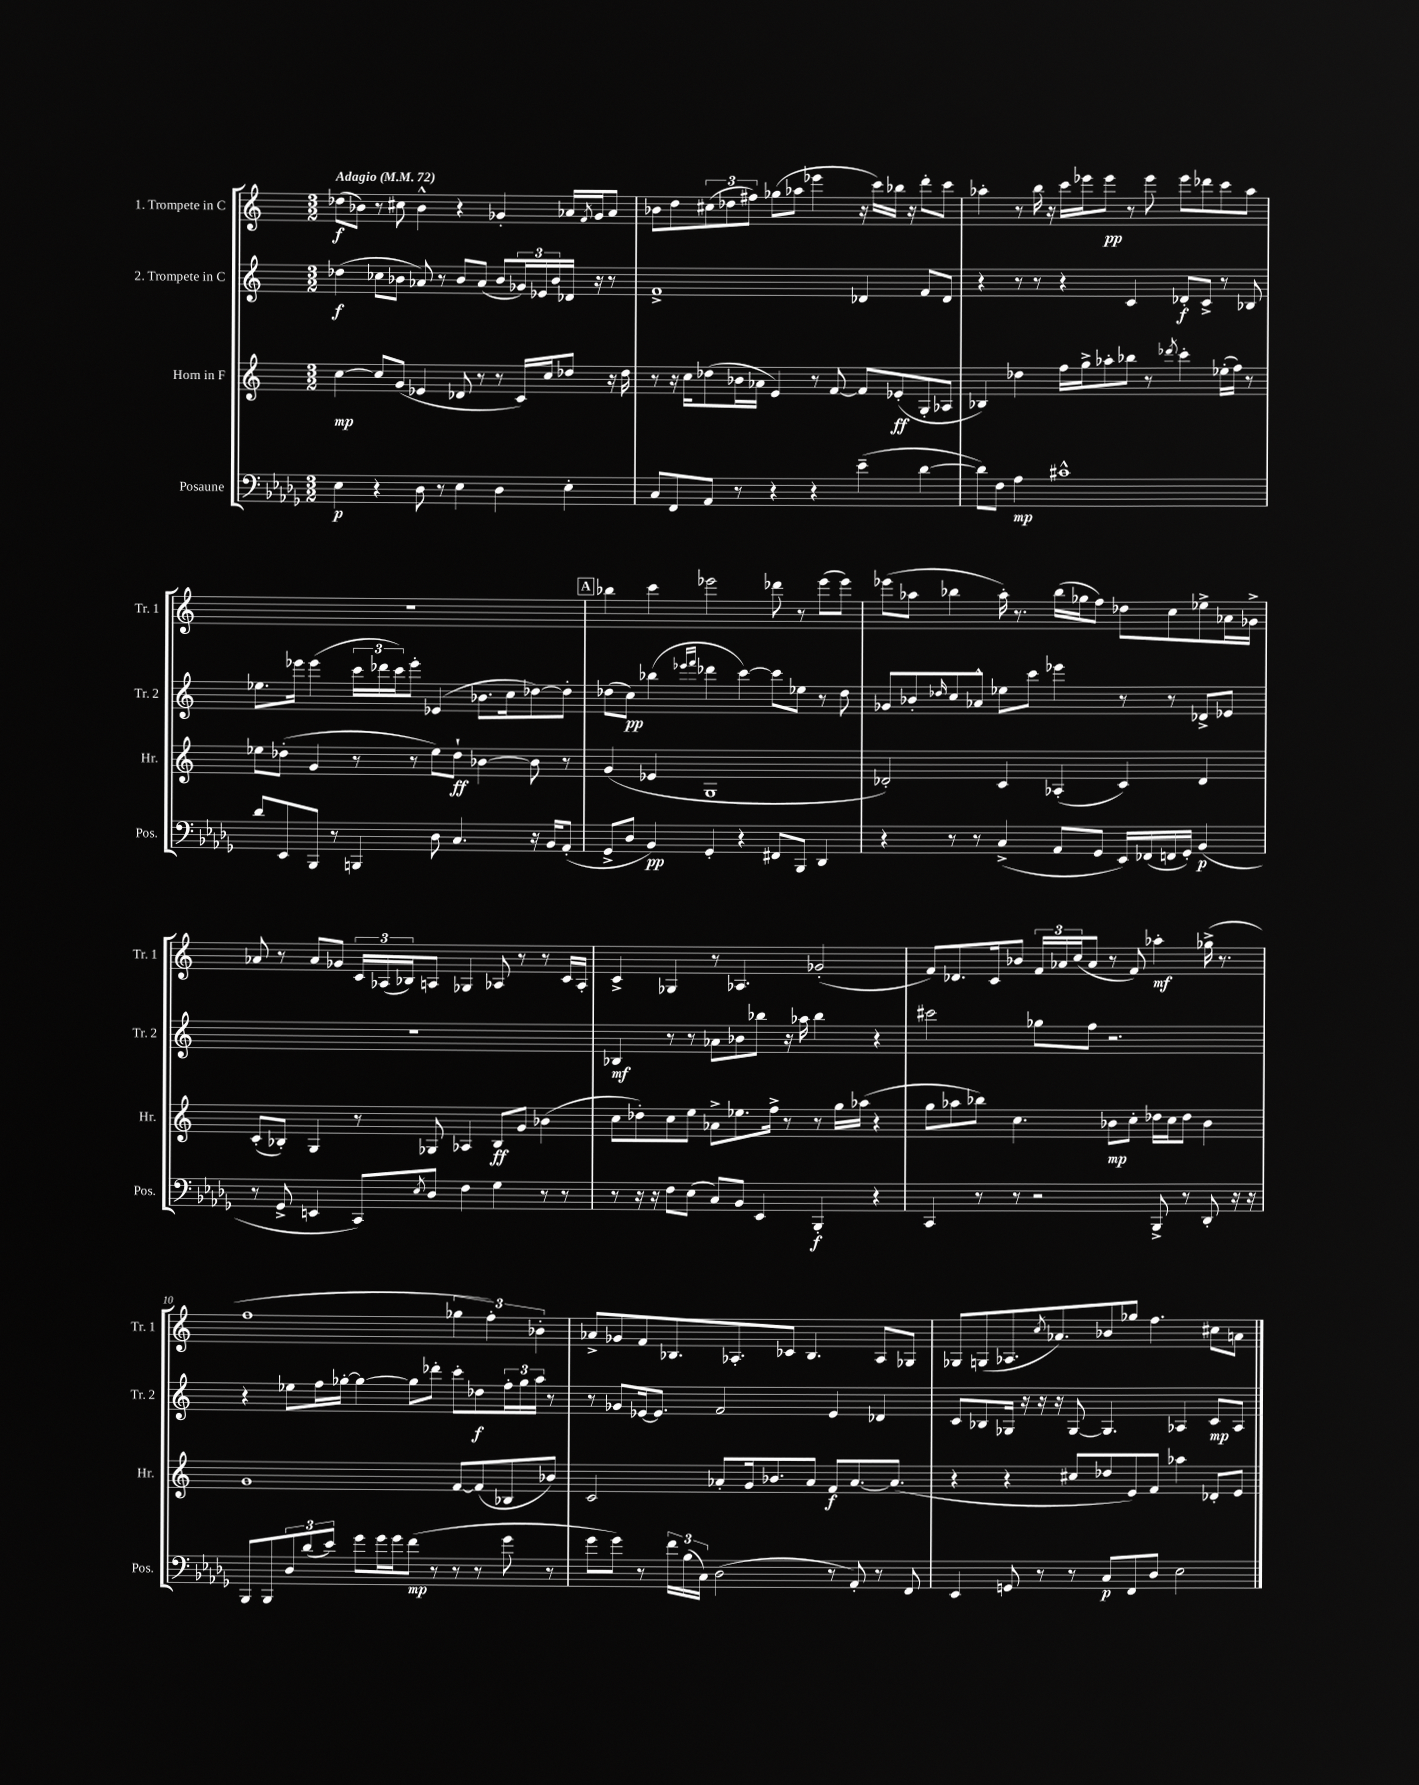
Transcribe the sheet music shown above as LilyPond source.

<<
\new StaffGroup <<
\new Staff = "s0" \with { instrumentName = "1. Trompete in C" shortInstrumentName = "Tr. 1" } {
    \clef treble \key c \major \numericTimeSignature \time 3/2 \tempo "Adagio" 4 = 72
    des''8\f( bes'8) r8 cis''8 bes'4-^ r4 ges'4-. aes'16 \acciaccatura { f'8 } ges'16 aes'8 |
    bes'8 d''8 \tuplet 3/2 { cis''8( des''8 fis''8) } ges''8( aes''8 ees'''4 r16 c'''16) bes''16 r16 d'''8-. c'''8 |
    aes''4-. r8 b''16 r16 c'''16 ees'''16 ees'''8\pp r8 ees'''8 ees'''8 des'''8 c'''8 aes''8 |
    R1. |
    \mark \markup { \box "A" } bes''4 c'''4 ees'''2 des'''8 r8 ees'''8( ees'''8) |
    ees'''8( aes''8 bes''4 aes''16-.) r8. bes''16( ges''16 f''8) des''8 c''8 ees''8-> aes'16 ges'16-> |
    aes'8 r8 aes'8 ges'8 \tuplet 3/2 { c'16 aes16( bes16) } a8 ges4 aes8 r8 r8 c'16 aes16-. |
    c'4-> ges4 r8 aes4. ges'2-.( |
    f'8) des'8. c'16 bes'8 \tuplet 3/2 { f'16 aes'16 c''16( } aes'8 r8 f'8) aes''4-.\mf ges''16->( r8. |
    f''1 \tuplet 3/2 { ges''4 f''4-.) bes'4-. } |
    aes'8-> ges'8 f'8 bes8. aes8.-. ces'8 bes4. aes8 ges8 |
    ges8 g8( aes8. \acciaccatura { c''8 } aes'8.) bes'8 ges''8 f''4. cis''8 a'8 \bar "|." |
}
\new Staff = "s1" \with { instrumentName = "2. Trompete in C" shortInstrumentName = "Tr. 2" } {
    \clef treble \key c \major \numericTimeSignature \time 3/2
    des''4\f( ces''8 bes'8 aes'8) r8 bes'8 aes'8( bes'8 \tuplet 3/2 { ges'16) ees'16 bes'16 } des'16 r16 r8 |
    f'1-> des'4 f'8 des'8 |
    r4 r8 r8 r4 c'4 des'8-.\f c'8-> r8 bes8 |
    ees''8. ees'''16 ees'''4( \tuplet 3/2 { c'''16 des'''16 c'''16) } ees'''8-. ees'4( bes'8. c''16 des''8~) des''8-. |
    \mark \markup { \box "A" } des''8( c''8\pp) bes''4( \grace { ees'''16 f'''16 } des'''4 c'''4~) c'''8 ees''8 r8 des''8 |
    ges'8 bes'8-. \grace { des''16 } c''8 aes'8-^ ees''8 c'''8 ees'''4 r8 r8 des'8-> ees'8 |
    R1. |
    bes4\mf r8 r8 aes'8 bes'8 bes''8 r16 aes''16 bes''4 r4 |
    cis'''2 ges''8 f''8 r2. |
    r4 ees''8 f''16 ges''16~-. ges''4~ ges''8 des'''8-. c'''8-. des''8\f \tuplet 3/2 { f''16-. ges''16 a''16 } r8 |
    r8 ges'8 ees'16~ ees'8. f'2 ees'4 des'4 |
    c'8 bes8 ges16 r16 r16 r16 ges8~ ges4. aes4 c'8\mp aes8 \bar "|." |
}
\new Staff = "s2" \with { instrumentName = "Horn in F" shortInstrumentName = "Hr." } {
    \clef treble \key c \major \numericTimeSignature \time 3/2
    c''4~\mp c''8 g'8( ees'4 des'8 r8 r8 c'16) c''16 des''8 r16 des''16 |
    r8 r16 c''16 des''8( bes'16 aes'16 e'4) r8 f'8~ f'8 ees'8-.\ff( g8-. aes8 |
    bes4) des''4 f''16 g''16-> aes''8-. bes''8 r8 \acciaccatura { des'''8 } c'''4-. ees''16-.( f''16) r8 |
    ees''8 des''8-.( g'4 r8 r8 ees''8) des''8-!\ff bes'4~ bes'8 r8 |
    \mark \markup { \box "A" } g'4( ees'4 g1 |
    des'2-.) c'4 aes4-.( c'4) des'4 |
    c'8-.( bes8-.) g4 r8 ges8 aes4 bes8\ff g'8 bes'4( |
    c''8 des''8-.) c''8 e''8 aes'8-> ees''8. f''16-> r8 r8 g''16 aes''16( r4 |
    g''8 aes''8 bes''8) c''4. bes'8\mp c''8-. des''16 c''16 des''8 bes'4 |
    g'1 f'8~ f'8( bes8 bes'8) |
    c'2 aes'8-. g'16 bes'8. aes'8 f'8\f aes'8.~ aes'8.( |
    r4 r4 cis''8 des''8 e'8) f'8 aes''4 des'8-. e'8 \bar "|." |
}
\new Staff = "s3" \with { instrumentName = "Posaune" shortInstrumentName = "Pos." } {
    \clef bass \key des \major \numericTimeSignature \time 3/2
    ees4\p r4 des8 r8 ees4 des4 ees4-. |
    c8 f,8 aes,8 r8 r4 r4 ees'4--( des'4~ |
    des'8) f8 aes4\mp cis'1-^ |
    des'8 ees,8 bes,,8 r8 b,,4 des8 c4. r16 bes,16 aes,8-.( |
    \mark \markup { \box "A" } ges,8-> des8 bes,4\pp) ges,4-. r4 fis,8 bes,,8 des,4 |
    r4 r8 r8 c4->( aes,8 ges,8 ees,16) fes,16( f,16 ges,16-.) bes,4\p( |
    r8 ges,8-> e,4 c,8) \acciaccatura { ees8 } des8 f4 ges4 r8 r8 |
    r8 r16 r16 f8 ees8( c8) bes,8 ees,4 bes,,4-.\f r4 |
    c,4 r8 r8 r2 bes,,8-> r8 des,8-. r16 r16 |
    bes,,8 bes,,8 \tuplet 3/2 { des8 des'8( ees'8) } ges'8 ges'16 ges'16 f'8\mp( r8 r8 r8 ges'8 r8 |
    ges'8 ges'8) r8 \tuplet 3/2 { f'16 bes16( c16) } des2( r8 aes,8-.) r8 f,8 |
    ees,4 g,8 r8 r8 c8\p f,8 des8 ees2 \bar "|." |
}
>>
>>
\layout { \context { \Score \override BarNumber.break-visibility = ##(#f #t #t) barNumberVisibility = #(every-nth-bar-number-visible 5) } }
